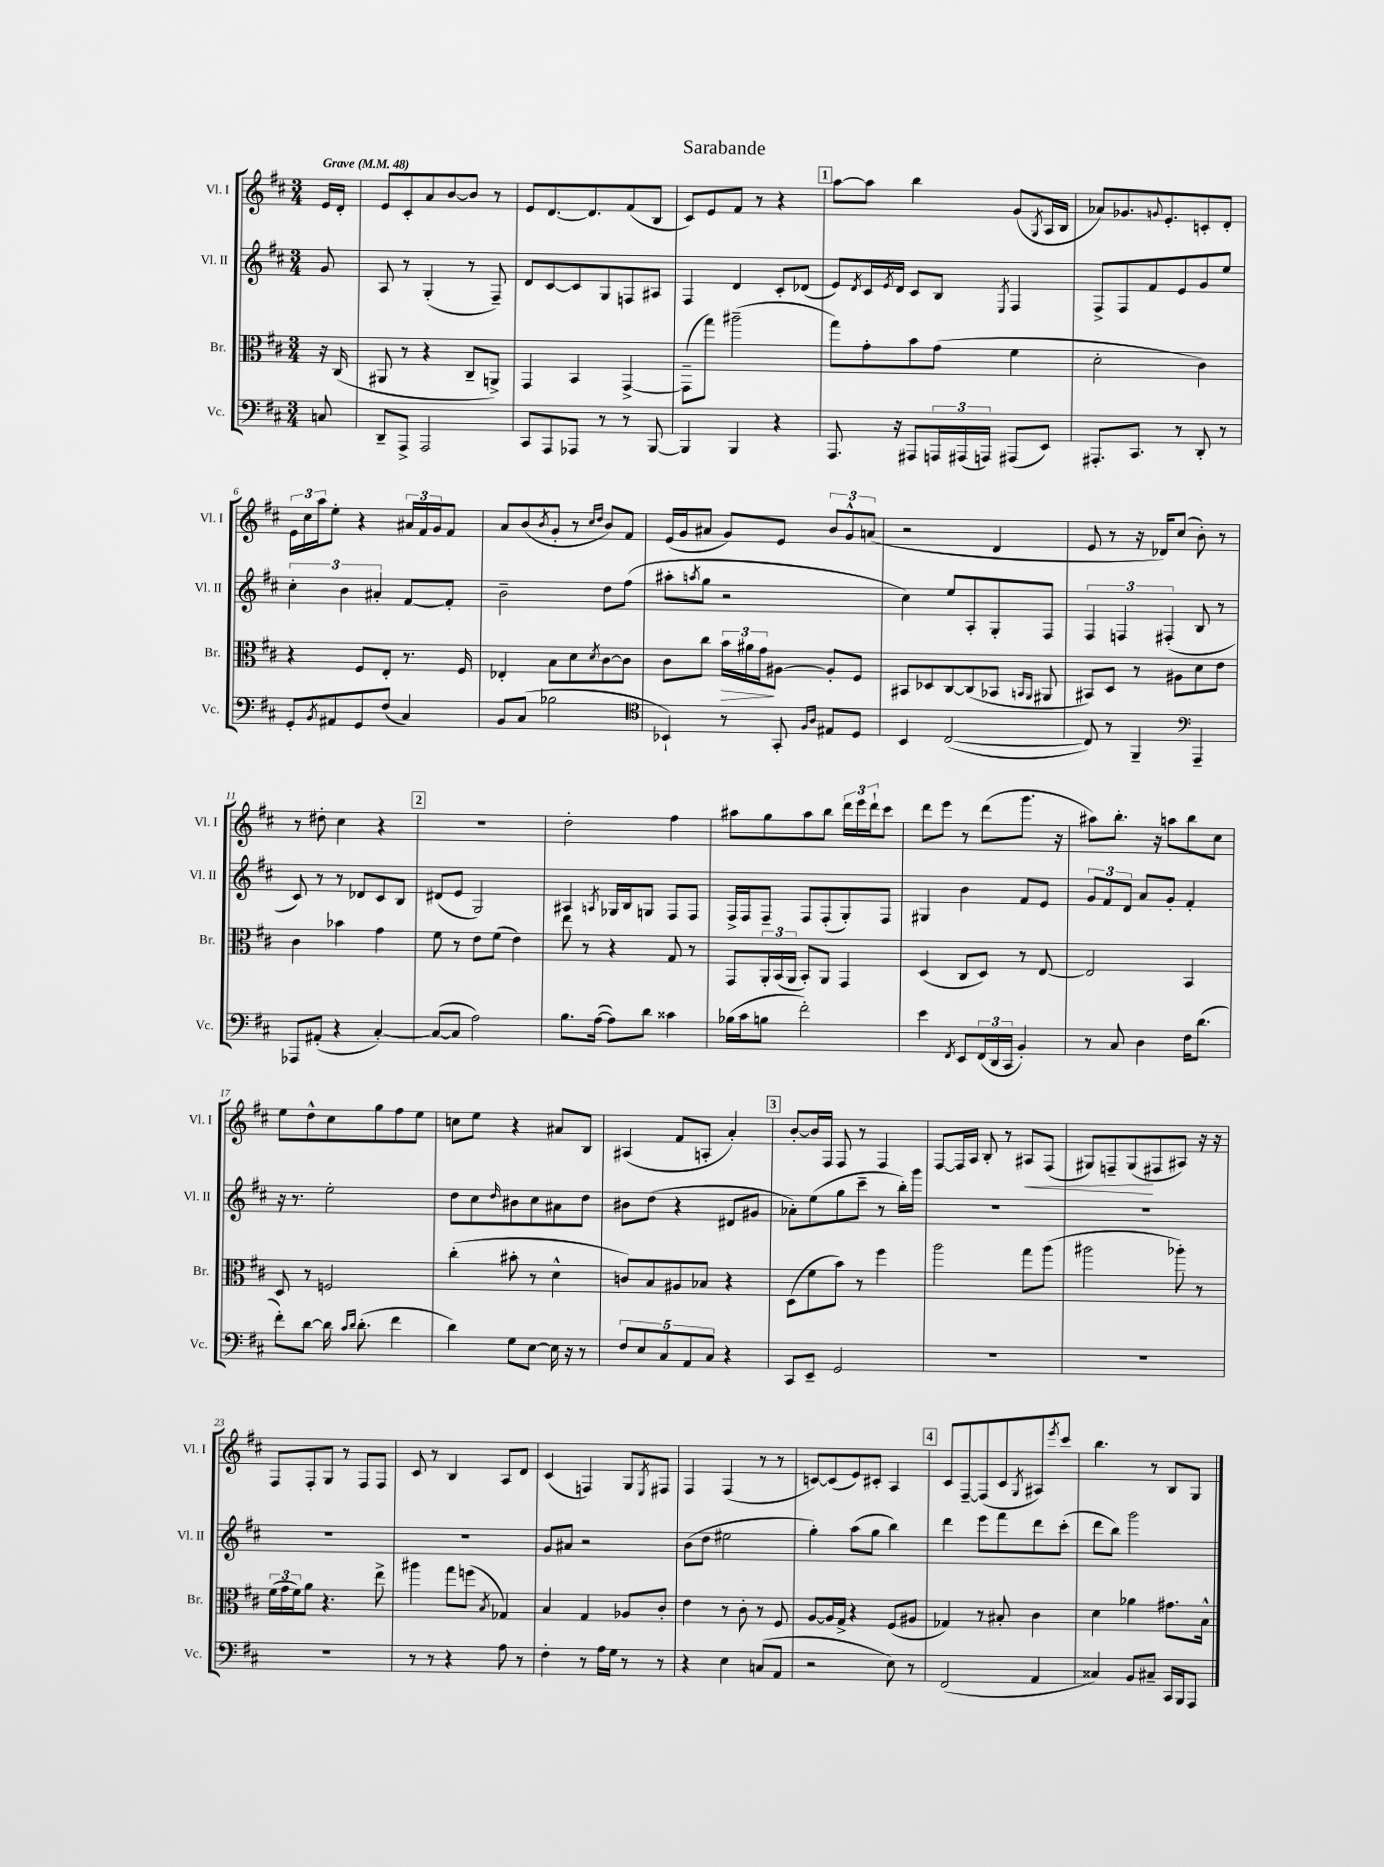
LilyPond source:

\header { title = "Sarabande" }
<<
\new StaffGroup <<
\new Staff = "s0" \with { instrumentName = "Vl. I" shortInstrumentName = "Vl. I" } {
    \clef treble \key d \major \numericTimeSignature \time 3/4 \partial 8 \tempo "Grave" 4 = 48
    e'16 d'16-. |
    e'8 cis'8-. a'8 b'8~ b'8 r8 |
    e'8 d'8.~ d'8. fis'8( b8 |
    cis'8) e'8 fis'8 r8 r4 |
    \mark \markup { \box "1" } a''8~ a''8 b''4 g'8( \acciaccatura { g8 } a16 b16 |
    aes'8) ges'8. \appoggiatura { g'8 } e'8.-. c'8-. d'8-. |
    \tuplet 3/2 { e'16 cis''16 a''16 } e''8-. r4 \tuplet 3/2 { ais'16 fis'16 g'16 } fis'8 |
    a'8 b'8( \acciaccatura { b'8 } g'8-. r8 \grace { cis''16 d''16 } b'8) fis'8 |
    e'16( g'16 ais'8 g'8) e'8 \tuplet 3/2 { b'8 g'8-^ a'8( } |
    r2 d'4 |
    e'8 r8 r16 des'16) cis''8( b'8-.) r8 |
    r8 dis''8-. cis''4 r4 |
    \mark \markup { \box "2" } R2. |
    d''2-. fis''4 |
    ais''8 g''8 ais''8 b''8 \tuplet 3/2 { d'''16 e'''16 d'''16-! } cis'''8 |
    d'''8 e'''8 r8 d'''8( g'''8. r16 |
    ais''8) b''8.-. r16 a''8 b''8 cis''8 |
    e''8 d''8-^ cis''8 g''8 fis''8 e''8 |
    c''8 e''8 r4 ais'8 b8 |
    ais4( fis'8 a8-. a'4-.) |
    \mark \markup { \box "3" } b'8~-. b'16 fis16 fis8 r8 fis4 |
    fis8~ fis16 a16 b8-. r8 ais8\< fis8( |
    gis8) f8-- gis8\!( fis8 ais8) r16 r16 |
    fis8 fis8-. g8 r8 fis8 fis8 |
    cis'8 r8 b4 a8 d'8 |
    cis'4( f4) g8 \acciaccatura { e8 } fis8 |
    fis4 fis4( r8 r8 |
    c'8~) c'8( e'8) cis'8-. a4 |
    \mark \markup { \box "4" } cis'8 fis8~-- fis8( cis'8 \acciaccatura { g8 } ais8) \acciaccatura { e'''8 } cis'''8 |
    b''4. r8 b8 g8 \bar "|." |
}
\new Staff = "s1" \with { instrumentName = "Vl. II" shortInstrumentName = "Vl. II" } {
    \clef treble \key d \major \numericTimeSignature \time 3/4 \partial 8
    g'8 |
    a8 r8 g4-.( r8 fis8--) |
    d'8 cis'8~ cis'8 g8 f8 ais8 |
    fis4 d'4 cis'8-. des'8( |
    \mark \markup { \box "1" } e'8) \acciaccatura { d'8 } cis'16 \acciaccatura { e'8 } d'16 cis'8 b8 \acciaccatura { e8 } fis4 |
    fis8-> fis8 fis'8 e'8 g'8 e''8 |
    \tuplet 3/2 { cis''4-. b'4 ais'4-. } fis'8~ fis'8-. |
    b'2-- d''8 fis''8( |
    ais''8-. \acciaccatura { a''8 } g''8 r2 |
    cis''4) e''8 a8-. g8-. fis8 |
    \tuplet 3/2 { fis4 f4 fis4-.( } b8 r8 |
    cis'8) r8 r8 des'8 cis'8 b8 |
    \mark \markup { \box "2" } dis'8( e'8 g2) |
    ais4 \acciaccatura { a8 } ges16 b16 g8 fis8 fis8 |
    fis16-> fis16 fis8-- fis8 fis8-.( g8-.) fis8 |
    gis4 b'4 fis'8 e'8 |
    \tuplet 3/2 { g'8 fis'8 d'8 } a'8 g'8-. fis'4-. |
    r16 r8. e''2-. |
    d''8 cis''8 \grace { d''16 } bis'8 cis''8 ais'8 d''8 |
    bis'8 d''8( r4 dis'8 gis'8 |
    \mark \markup { \box "3" } aes'8-.) e''8( g''8 cis'''8-- r8 b''16-.) g'''16 |
    R2. |
    R2. |
    R2. |
    R2. |
    g'8 ais'8 r2 |
    b'8( d''8 eis''2 |
    g''4-.) a''8( g''8 b''4) |
    \mark \markup { \box "4" } d'''4 e'''8 fis'''8 d'''8 cis'''8-.( |
    d'''8 b''8) g'''2 \bar "|." |
}
\new Staff = "s2" \with { instrumentName = "Br." shortInstrumentName = "Br." } {
    \clef alto \key d \major \numericTimeSignature \time 3/4 \partial 8
    r16 cis16( |
    ais,8 r8 r4 cis8-- a,8->) |
    g,4 b,4 g,4~-> |
    g,8--( g''8) ais''2--( |
    \mark \markup { \box "1" } g''8) g'8-. b'8 g'8( fis'4 |
    d'2-. cis'4) |
    r4 fis8 e8-. r8. fis16 |
    ees4-. b8 d'8 \acciaccatura { d'8 } cis'8~ cis'8 |
    cis'8 cis''8 \tuplet 3/2 { b'16\> ais'16 g'16\! } ais8~ ais8-. fis8 |
    bis,8 des8 cis8~ cis8( bes,8 \grace { b,16 a,16 } ais,8 |
    bis,8) d8 r8 ais8 d'8 e'8 |
    cis'4 bes'4 g'4 |
    \mark \markup { \box "2" } fis'8 r8 e'8 fis'8( e'4) |
    e''8 r8 r4 g8 r8 |
    g,8 \tuplet 3/2 { a,16-. b,16( a,16 } b,8-.) a,8 g,4 |
    d4( cis8 d8) r8 e8~ |
    e2 b,4 |
    d8 r8 f2 |
    cis''4-.( bis'8-. r8 d'4-^ |
    c'8) b8 ais8 bes8 r4 |
    \mark \markup { \box "3" } d8( fis'8 b'8) r8 fis''4 |
    a''2 g''8 a''8( |
    ais''2 aes''8-.) r8 |
    \tuplet 3/2 { fis'16( g'16 fis'16) } a'8 r4. e''8-> |
    ais''4 g''8 f''8( \acciaccatura { b8 } ges4) |
    b4 g4 aes8 cis'8-. |
    e'4 r8 cis'8-. r8 fis8 |
    a8~ a16 g16-> r4 fis8( ais8 |
    \mark \markup { \box "4" } ges4) r8 bis8-. cis'4 |
    d'4 aes'4 gis'8. b16-^ \bar "|." |
}
\new Staff = "s3" \with { instrumentName = "Vc." shortInstrumentName = "Vc." } {
    \clef bass \key d \major \numericTimeSignature \time 3/4 \partial 8
    c8 |
    d,8-- a,,8-> a,,2 |
    cis,8 a,,8 aes,,8 r8 r8 b,,8~ |
    b,,4 b,,4 r4 |
    \mark \markup { \box "1" } a,,8. r16 ais,,8 \tuplet 3/2 { a,,16 ais,,16( a,,16) } ais,,8( e,8) |
    ais,,8.-. cis,8. r8 d,8-. r8 |
    g,8-. \acciaccatura { b,8 } ais,8 g,8 fis8( cis4) |
    b,8 cis8( bes2 |
    \clef tenor bes,4-!) r8 g,8-. \grace { fis16 a16 } eis8 d8 |
    b,4 cis2~( |
    cis8) r8 fis,4-- \clef bass a,,4-- |
    aes,,8 ais,8-.( r4 cis4~-.) |
    \mark \markup { \box "2" } cis8~( cis8 a2) |
    b8. a16~( a8) d'8 cisis'4 |
    bes16( cis'16 b8 fis'2-.) |
    e'4 \acciaccatura { fis,8 } e,8 \tuplet 3/2 { fis,16( d,16 cis,16 } b,4-.) |
    r8 cis8 d4 fis16 d'8.( |
    fis'8-.) d'8~ d'16 \grace { cis'16 d'16 } d'8.-.( fis'4 |
    d'4) g8 e8~ e16 r16 r8 |
    \tuplet 5/4 { fis8 e8 cis8 a,8 cis8 } r4 |
    \mark \markup { \box "3" } cis,8 e,8-- g,2 |
    R2. |
    R2. |
    R2. |
    r8 r8 r4 a8 r8 |
    fis4-. r8 a16 g16 r8 r8 |
    r4 e4 c8( a,8 |
    r2 e8) r8 |
    \mark \markup { \box "4" } fis,2( a,4 |
    cisis4) b,8 cis8-- cis,16 b,,16 a,,8 \bar "|." |
}
>>
>>
